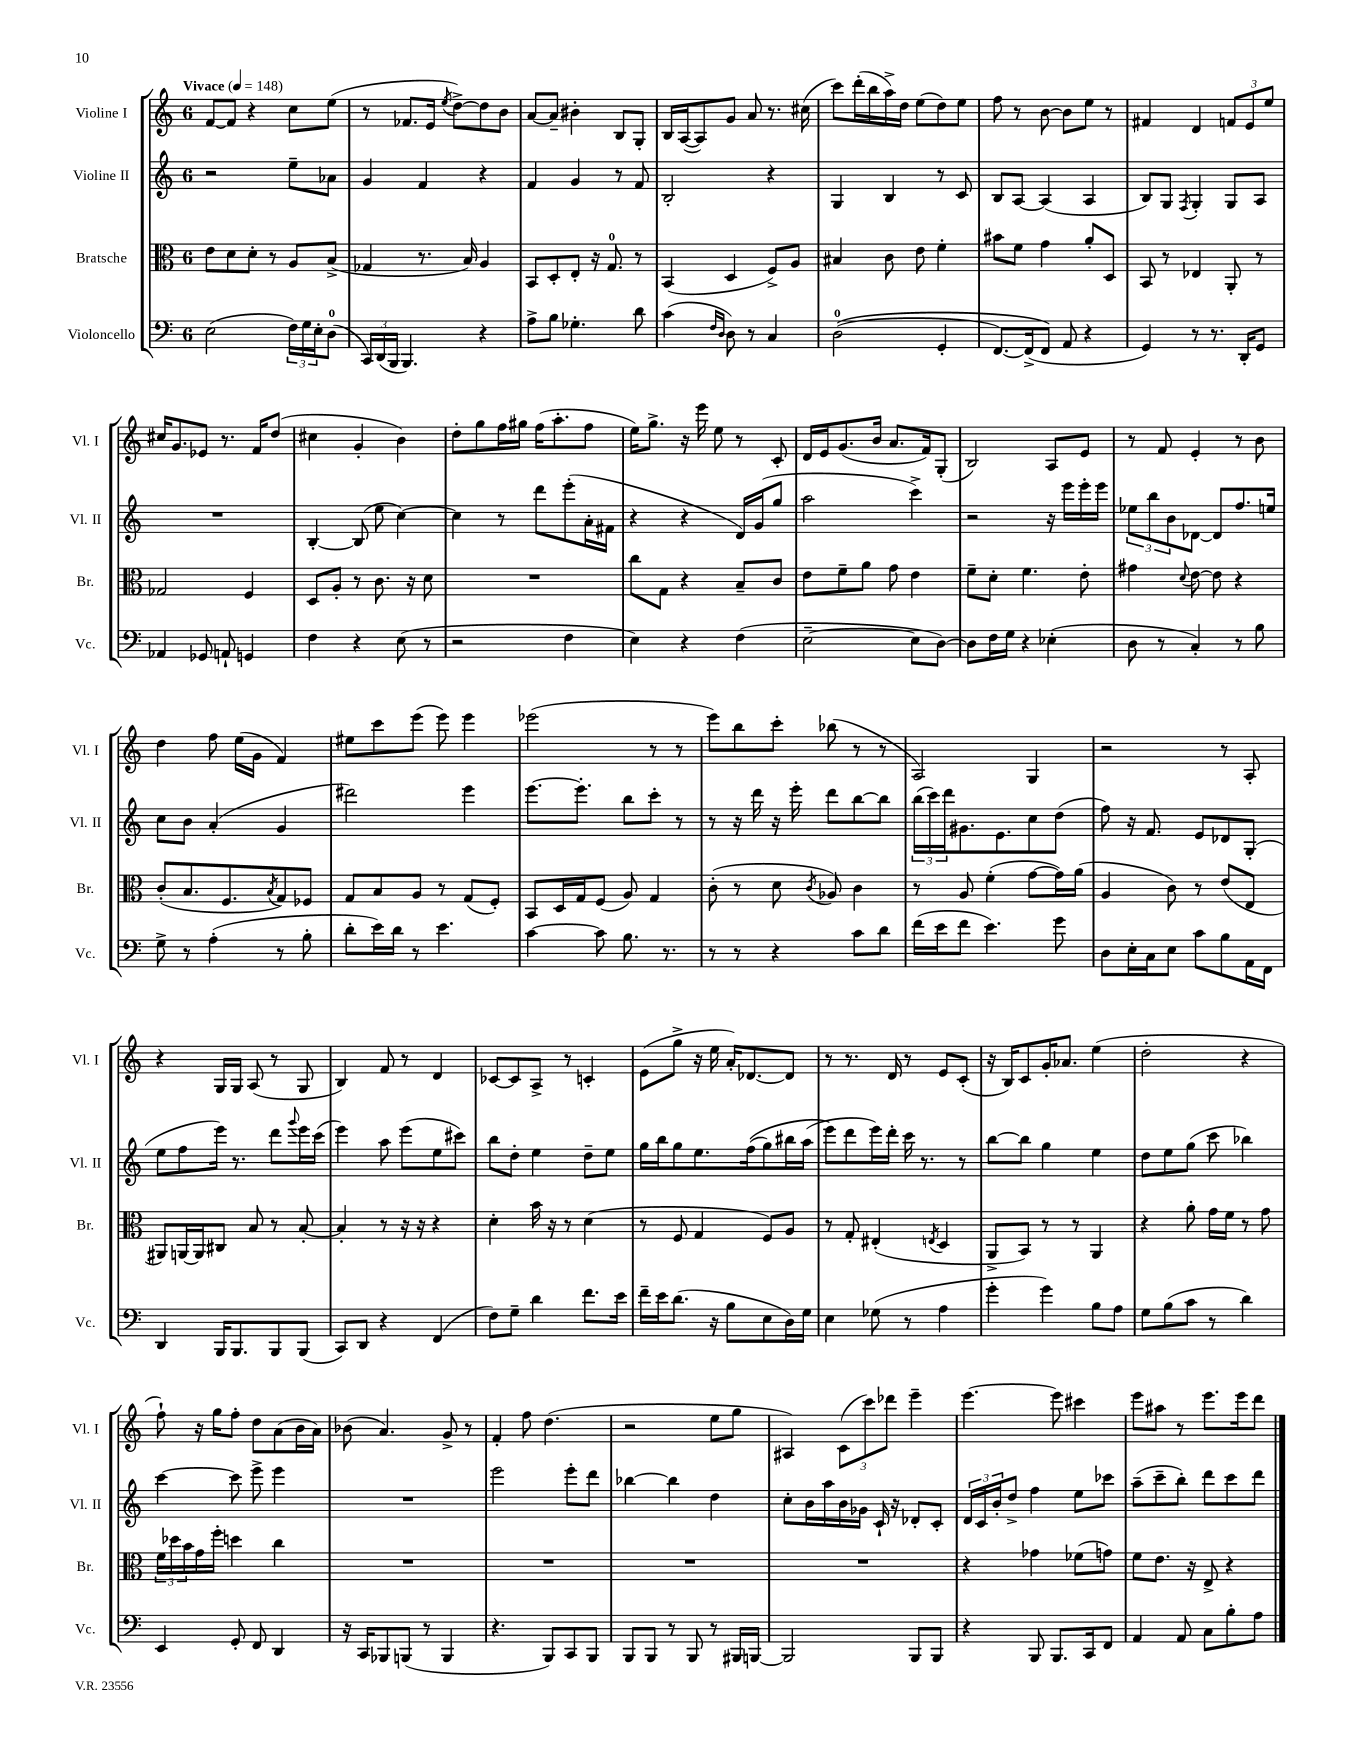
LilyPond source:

<<
\new StaffGroup <<
\new Staff = "s0" \with { instrumentName = "Violine I" shortInstrumentName = "Vl. I" } {
    \clef treble \key c \major \once \override Staff.TimeSignature.style = #'single-digit \time 6/8 \tempo "Vivace" 4 = 148
    f'8~ f'8 r4 c''8 e''8( |
    r8 fes'8. e'16 \acciaccatura { e''8 } d''8~->) d''8 b'8 |
    a'8~ a'8-- bis'4-. b8 g8-. |
    b16 a16~( a8) g'8 a'8 r8. cis''16( |
    c'''8) d'''16-.( b''16 a''16->) d''16 e''8( d''8) e''8 |
    f''8 r8 b'8~ b'8 e''8 r8 |
    fis'4 d'4 \tuplet 3/2 { f'8 e'8 e''8 } |
    cis''16 g'8. ees'8 r8. f'16 d''8( |
    cis''4 g'4-. b'4) |
    d''8-. g''8 f''16 gis''16 f''16( a''8.-. f''8 |
    e''16) g''8.-> r16 e'''16 e''8 r8 c'8-. |
    d'16 e'16 g'8.( b'16 a'8. f'16) g8-.( |
    b2) a8 e'8 |
    r8 f'8 e'4-. r8 b'8 |
    d''4 f''8 e''16( g'16 f'4) |
    eis''8 c'''8 e'''8( e'''8) e'''4 |
    ees'''2( r8 r8 |
    e'''8) b''8 c'''8-. bes''8( r8 r8 |
    a2) g4 |
    r2 r8 a8-. |
    r4 g16 g16 a8( r8 g8 |
    b4) f'8 r8 d'4 |
    ces'8~ ces'8 a8-> r8 c'4-. |
    e'8( g''8-> r16 e''16 a'16-.) des'8.~ des'8 |
    r8 r8. d'16 r8 e'8 c'8-.( |
    r16 b16) c'8 g'16-. aes'8. e''4( |
    d''2-. r4 |
    f''8-!) r16 g''16 f''8-. d''8 a'8( b'16 a'16) |
    bes'8( a'4.) g'8-> r8 |
    f'4-. f''8 d''4.( |
    r2 e''8 g''8 |
    ais4) \tuplet 3/2 { c'8( c'''8) des'''8 } e'''4-- |
    e'''4.~ e'''8 cis'''4 |
    e'''8 ais''8 r8 e'''8. e'''16 d'''8 \bar "|." |
}
\new Staff = "s1" \with { instrumentName = "Violine II" shortInstrumentName = "Vl. II" } {
    \clef treble \key c \major \once \override Staff.TimeSignature.style = #'single-digit \time 6/8
    r2 e''8-- aes'8 |
    g'4 f'4 r4 |
    f'4 g'4 r8 f'8 |
    b2-. r4 |
    g4 b4 r8 c'8 |
    b8 a8~ a4( a4 |
    b8) g8 \acciaccatura { f8 } g4-. g8 a8 |
    R2. |
    b4~-. b8( e''8 c''4~) |
    c''4 r8 d'''8 e'''8-.( a'16-. fis'16 |
    r4 r4 d'16) g'16( g''8 |
    a''2 c'''4->) |
    r2 r16 e'''16 e'''16-. e'''16 |
    \tuplet 3/2 { ees''8 b''8 b'8 } des'8~ des'8 f''8. e''16 |
    c''8 b'8 a'4-.( g'4 |
    dis'''2) e'''4 |
    e'''8.~ e'''8.-. b''8 c'''8-. r8 |
    r8 r16 d'''16 r16 e'''16-. d'''8 b''8~ b''8 |
    \tuplet 3/2 { b''16( c'''16) d'''16 } gis'8. e'8. c''8 d''8( |
    f''8) r16 f'8. e'8 des'8 g8-.( |
    e''8 f''8 e'''16) r8. d'''8 \appoggiatura { g'''8 } e'''16 c'''16( |
    e'''4) a''8 e'''8( e''8 cis'''8) |
    b''8 d''8-. e''4 d''8-- e''8 |
    g''16 b''16 g''8 e''8. f''16(\( g''8) bis''16 a''16( |
    e'''8\) d'''8 e'''16) d'''16-. c'''16 r8. r8 |
    b''8~ b''8 g''4 e''4 |
    d''8 e''8 g''8( c'''8 bes''4) |
    c'''4~ c'''8 e'''8-> e'''4 |
    R2. |
    e'''2 e'''8-. d'''8 |
    bes''4~ bes''4 d''4 |
    c''8-. b'16 a''16 b'16 ges'16 c'16-! r16 des'8-. c'8-. |
    \tuplet 3/2 { d'16 c'16 b'16-. } d''8-> f''4 e''8 ces'''8 |
    a''8--( c'''8-- b''8-.) d'''8 c'''8 d'''8 \bar "|." |
}
\new Staff = "s2" \with { instrumentName = "Bratsche" shortInstrumentName = "Br." } {
    \clef alto \key c \major \once \override Staff.TimeSignature.style = #'single-digit \time 6/8
    e'8 d'8 d'8-. r8 a8 b8->( |
    ges4 r8. b16) a4 |
    b,8 d8-. e8-. r16 g8.-0 r8 |
    b,4( d4 f8->) a8 |
    bis4 c'8 e'8 f'4-. |
    bis'8 f'8 g'4 a'8-. d8 |
    b,8 r8 ees4 a,8-. r8 |
    ges2 f4 |
    d8 a8-. r8 c'8. r16 d'8 |
    R2. |
    c''8 g8 r4 b8-- c'8 |
    e'8 f'8-- a'8 g'8 e'4 |
    f'8-- d'8-. f'4. e'8-. |
    gis'4 \appoggiatura { d'8 } e'8~ e'8 r4 |
    c'8-.( b8. f8. \acciaccatura { b8 } g8) fes8 |
    g8 b8 a8 r8 g8( f8-.) |
    b,8 d16 g16 f8( a8) g4 |
    c'8-.( r8 d'8 \acciaccatura { c'8 } aes8) c'4 |
    r8 a8 f'4-.( g'8~ g'16) a'16( |
    a4 c'8) r8 e'8( e8 |
    ais,8) a,16~ a,16 cis8 b8 r8 b8~-. |
    b4-. r8 r16 r16 r4 |
    d'4-. b'16 r16 r8 d'4( |
    r8 f8 g4 f8) a8 |
    r8 g8-. eis4-.( \acciaccatura { e8 } d4 |
    a,8-> b,8) r8 r8 a,4 |
    r4 a'8-. g'16 f'16 r8 g'8 |
    \tuplet 3/2 { f'16 des''16 b'16 } g'16 f''16-. d''4 c''4 |
    R2. |
    R2. |
    R2. |
    R2. |
    r4 ges'4 fes'8( g'8) |
    f'8 e'8. r16 e8-> r4 \bar "|." |
}
\new Staff = "s3" \with { instrumentName = "Violoncello" shortInstrumentName = "Vc." } {
    \clef bass \key c \major \once \override Staff.TimeSignature.style = #'single-digit \time 6/8
    e2( \tuplet 3/2 { f16) g16 e16-. } d8-0( |
    \tuplet 3/2 { c,16) d,16( b,,16 } b,,4.) r4 |
    a8-> b8 ges4.-. d'8 |
    c'4( \grace { f16 d16 } d8) r8 c4 |
    d2-0(\( g,4-. |
    f,8.~) f,16->( f,8\) a,8 r4 |
    g,4) r8 r8. d,16-. g,8 |
    aes,4 ges,8 a,8-! g,4 |
    f4 r4 e8( r8 |
    r2 f4 |
    e4) r4 f4( |
    e2~-- e8 d8~) |
    d8 f16 g16 r4 ees4-.( |
    d8 r8 c4-.) r8 b8 |
    g8-> r8 a4-.( r8 b8-. |
    d'8-. e'16) d'16 r8 e'4. |
    c'4~ c'8 b8. r8. |
    r8 r8 r4 c'8 d'8 |
    f'16( e'16 f'8 e'4.) g'8 |
    d8 e16-. c16 e8 c'8 b8 a,16 f,16 |
    d,4 b,,16 b,,8. b,,8 b,,8( |
    c,8) d,8 r4 f,4( |
    f8) g8-- d'4 f'8. e'16 |
    f'16-- e'16 d'8.( r16 b8 e8 d16) g16 |
    e4 ges8( r8 a4 |
    g'4-. g'4) b8 a8 |
    g8 b8( c'8 r8 d'4) |
    e,4 g,8-. f,8 d,4 |
    r16 c,16 bes,,8 b,,8( r8 b,,4 |
    r4. b,,8) c,8 b,,8 |
    b,,8 b,,8 r8 b,,8 r8 bis,,16 b,,16~ |
    b,,2 b,,8 b,,8 |
    r4 b,,8 b,,8. c,16 f,8 |
    a,4 a,8 c8 b8-. a8 \bar "|." |
}
>>
>>
\layout { \context { \Score \remove "Bar_number_engraver" } }
